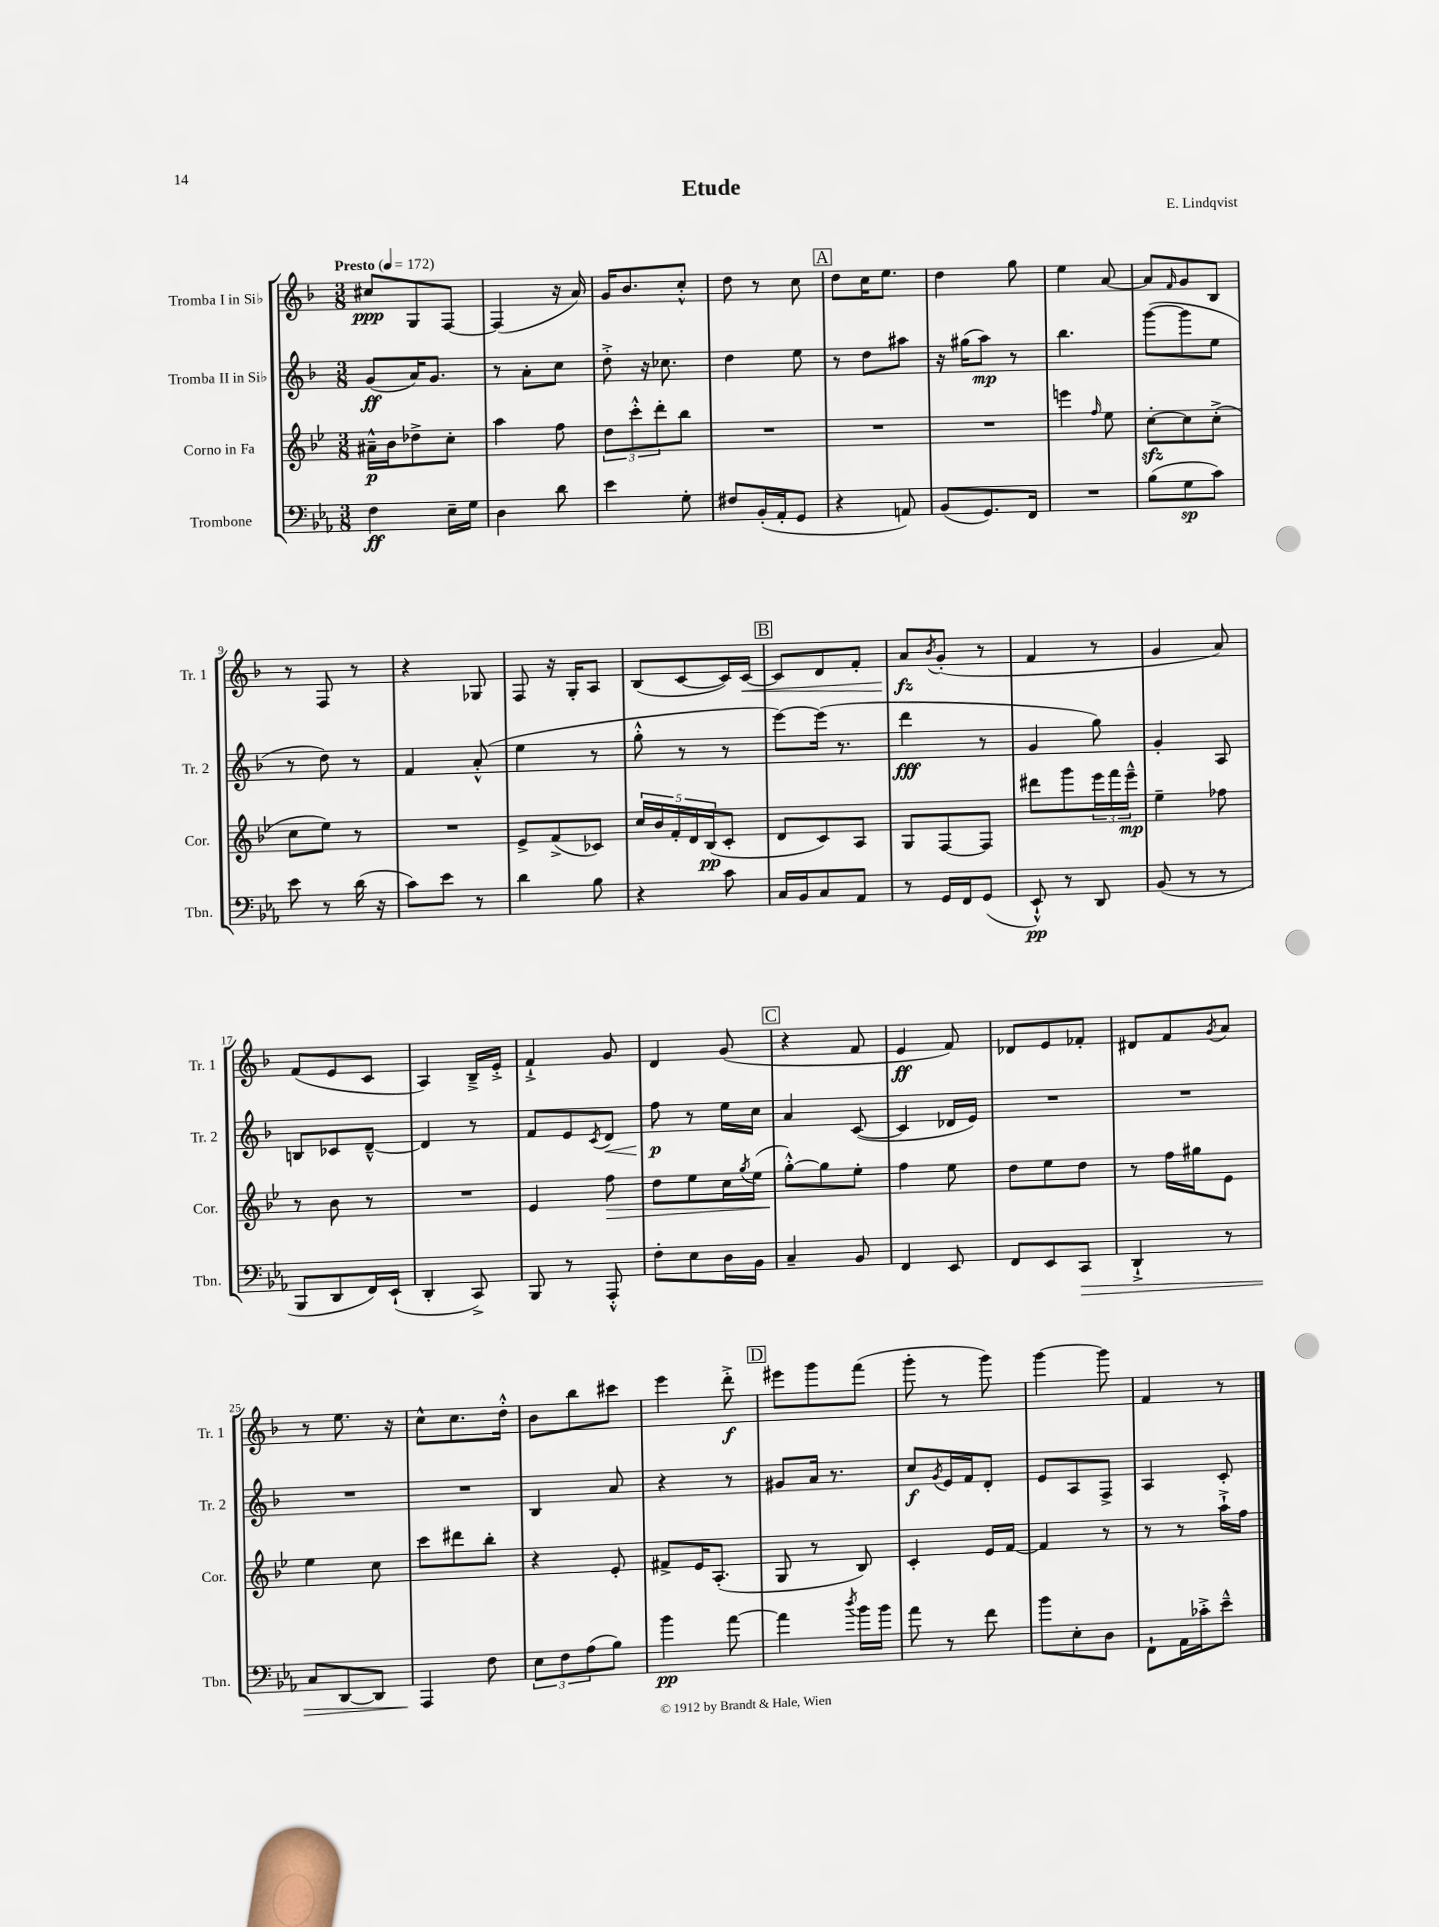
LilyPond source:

\header { title = "Etude" composer = "E. Lindqvist" }
<<
\new StaffGroup <<
\new Staff = "s0" \with { instrumentName = "Tromba I in Sib" shortInstrumentName = "Tr. 1" } {
    \clef treble \key f \major \numericTimeSignature \time 3/8 \tempo "Presto" 4 = 172
    cis''8\ppp g8 f8~ |
    f4( r16 a'16) |
    g'16 bes'8. c''8-.-^ |
    d''8 r8 c''8 |
    \mark \markup { \box "A" } d''8 c''16 e''8. |
    d''4 g''8 |
    e''4 a'8~ |
    a'8 \grace { f'16 } g'8 bes8 |
    r8 f8 r8 |
    r4 ges8 |
    f8 r16 g16-. a8 |
    bes8( c'8~ c'16) c'16~\< |
    \mark \markup { \box "B" } c'8 d'8 f'8-. |
    a'8\fz\! \acciaccatura { bes'8 } g'8-.( r8 |
    f'4 r8 |
    g'4 a'8) |
    f'8( e'8 c'8 |
    a4) bes16---> e'16-.-> |
    f'4-!-> g'8 |
    d'4 g'8( |
    \mark \markup { \box "C" } r4 f'8 |
    e'4\ff f'8) |
    des'8 e'8 fes'8-. |
    dis'8 f'8 \acciaccatura { g'8 } a'8 |
    r8 e''8. r16 |
    c''8-^ c''8. d''16-.-^ |
    bes'8 bes''8 cis'''8 |
    e'''4 d'''8-.->\f |
    \mark \markup { \box "D" } eis'''8 g'''8 f'''8( |
    g'''8-. r8 g'''8) |
    g'''4~ g'''8 |
    f'4 r8 \bar "|." |
}
\new Staff = "s1" \with { instrumentName = "Tromba II in Sib" shortInstrumentName = "Tr. 2" } {
    \clef treble \key f \major \numericTimeSignature \time 3/8
    g'8\ff( a'16) g'8. |
    r8 a'8-. c''8 |
    d''8-.-> r16 ces''8. |
    d''4 e''8 |
    \mark \markup { \box "A" } r8 d''8 ais''8 |
    r16 gis''16( a''8\mp) r8 |
    bes''4. |
    g'''8~( g'''8 e''8 |
    r8 d''8) r8 |
    f'4 a'8-.-^( |
    e''4 r8 |
    g''8-.-^ r8 r8 |
    \mark \markup { \box "B" } e'''8~) e'''16( r8. |
    d'''4\fff r8 |
    g'4 g''8) |
    g'4-. a8 |
    b8 ces'8 d'8~---^ |
    d'4 r8 |
    f'8 e'8 \acciaccatura { c'8 } d'8\< |
    f''8\p\! r8 e''16 c''16 |
    \mark \markup { \box "C" } a'4 c'8~( |
    c'4 des'16 e'16) |
    R4. |
    R4. |
    R4. |
    R4. |
    bes4 a'8 |
    r4 r8 |
    \mark \markup { \box "D" } gis'8 a'16 r8. |
    c''8\f \acciaccatura { g'8 } e'16 f'16 d'8-. |
    e'8 a8 f8-> |
    a4 c'8-. \bar "|." |
}
\new Staff = "s2" \with { instrumentName = "Corno in Fa" shortInstrumentName = "Cor." } {
    \clef treble \key bes \major \numericTimeSignature \time 3/8
    ais'16---^\p bes'16 des''8-> c''8-. |
    a''4 f''8 |
    \tuplet 3/2 { d''8 c'''8-.-^ d'''8-. } bes''8 |
    R4. |
    \mark \markup { \box "A" } R4. |
    R4. |
    e'''4 \grace { f''16 } ees''8 |
    c''8~-.\sfz c''8 c''8-.->( |
    c''8 ees''8) r8 |
    R4. |
    ees'8-> f'8->( ces'8) |
    \tuplet 5/4 { c''16 bes'16 f'16-. d'16 bes16\pp( } c'8-. |
    \mark \markup { \box "B" } d'8 c'8) a8 |
    g8 f8~ f8 |
    dis'''8 g'''8 \tuplet 3/2 { ees'''16 f'''16 ees'''16---^\mp } |
    ees''4-- fes''8 |
    r8 bes'8 r8 |
    R4. |
    ees'4 f''8\> |
    d''8 ees''8 c''16 \acciaccatura { g''8 } ees''16( |
    \mark \markup { \box "C" } g''8~-.-^\!) g''8 ees''8-. |
    f''4 ees''8 |
    d''8 ees''8 d''8 |
    r8 f''16 gis''16 ees'8 |
    ees''4 c''8 |
    c'''8 dis'''8 bes''8-. |
    r4 ees'8-. |
    fis'8-> ees'16 a8.-.( |
    \mark \markup { \box "D" } g8 r8 bes8) |
    c'4-. ees'16 f'16~ |
    f'4 r8 |
    r8 r8 a''16-!-> f''16 \bar "|." |
}
\new Staff = "s3" \with { instrumentName = "Trombone" shortInstrumentName = "Tbn." } {
    \clef bass \key ees \major \numericTimeSignature \time 3/8
    f4\ff ees16-- g16 |
    d4 d'8 |
    ees'4 g8-. |
    fis8 bes,16-.( aes,16-. g,8 |
    \mark \markup { \box "A" } r4 a,8) |
    bes,8( g,8.) f,16 |
    R4. |
    bes8( g8\sp c'8) |
    ees'8 r8 d'16( r16 |
    c'8) ees'8 r8 |
    d'4 bes8 |
    r4 c'8 |
    \mark \markup { \box "B" } c16 bes,16 c8 aes,8 |
    r8 g,16 f,16 g,8( |
    ees,8-!-^\pp) r8 d,8 |
    bes,8( r8 r8 |
    bes,,8 d,8 f,16) ees,16-!( |
    d,4-. c,8->) |
    bes,,8 r8 aes,,8-.-^ |
    f8-. ees8 d16 bes,16 |
    \mark \markup { \box "C" } c4-- bes,8 |
    f,4 ees,8 |
    f,8 ees,8 c,8\> |
    d,4-!-> r8 |
    c8 d,8~ d,8 |
    aes,,4\! f8 |
    \tuplet 3/2 { ees8 f8 aes8( } bes8) |
    bes'4\pp aes'8~ |
    \mark \markup { \box "D" } aes'4 \acciaccatura { d''8 } bes'16 bes'16 |
    aes'8 r8 f'8 |
    bes'8 ees8-. d8 |
    f,8-! aes,16 ces'16-.-> ees'8---^ \bar "|." |
}
>>
>>
